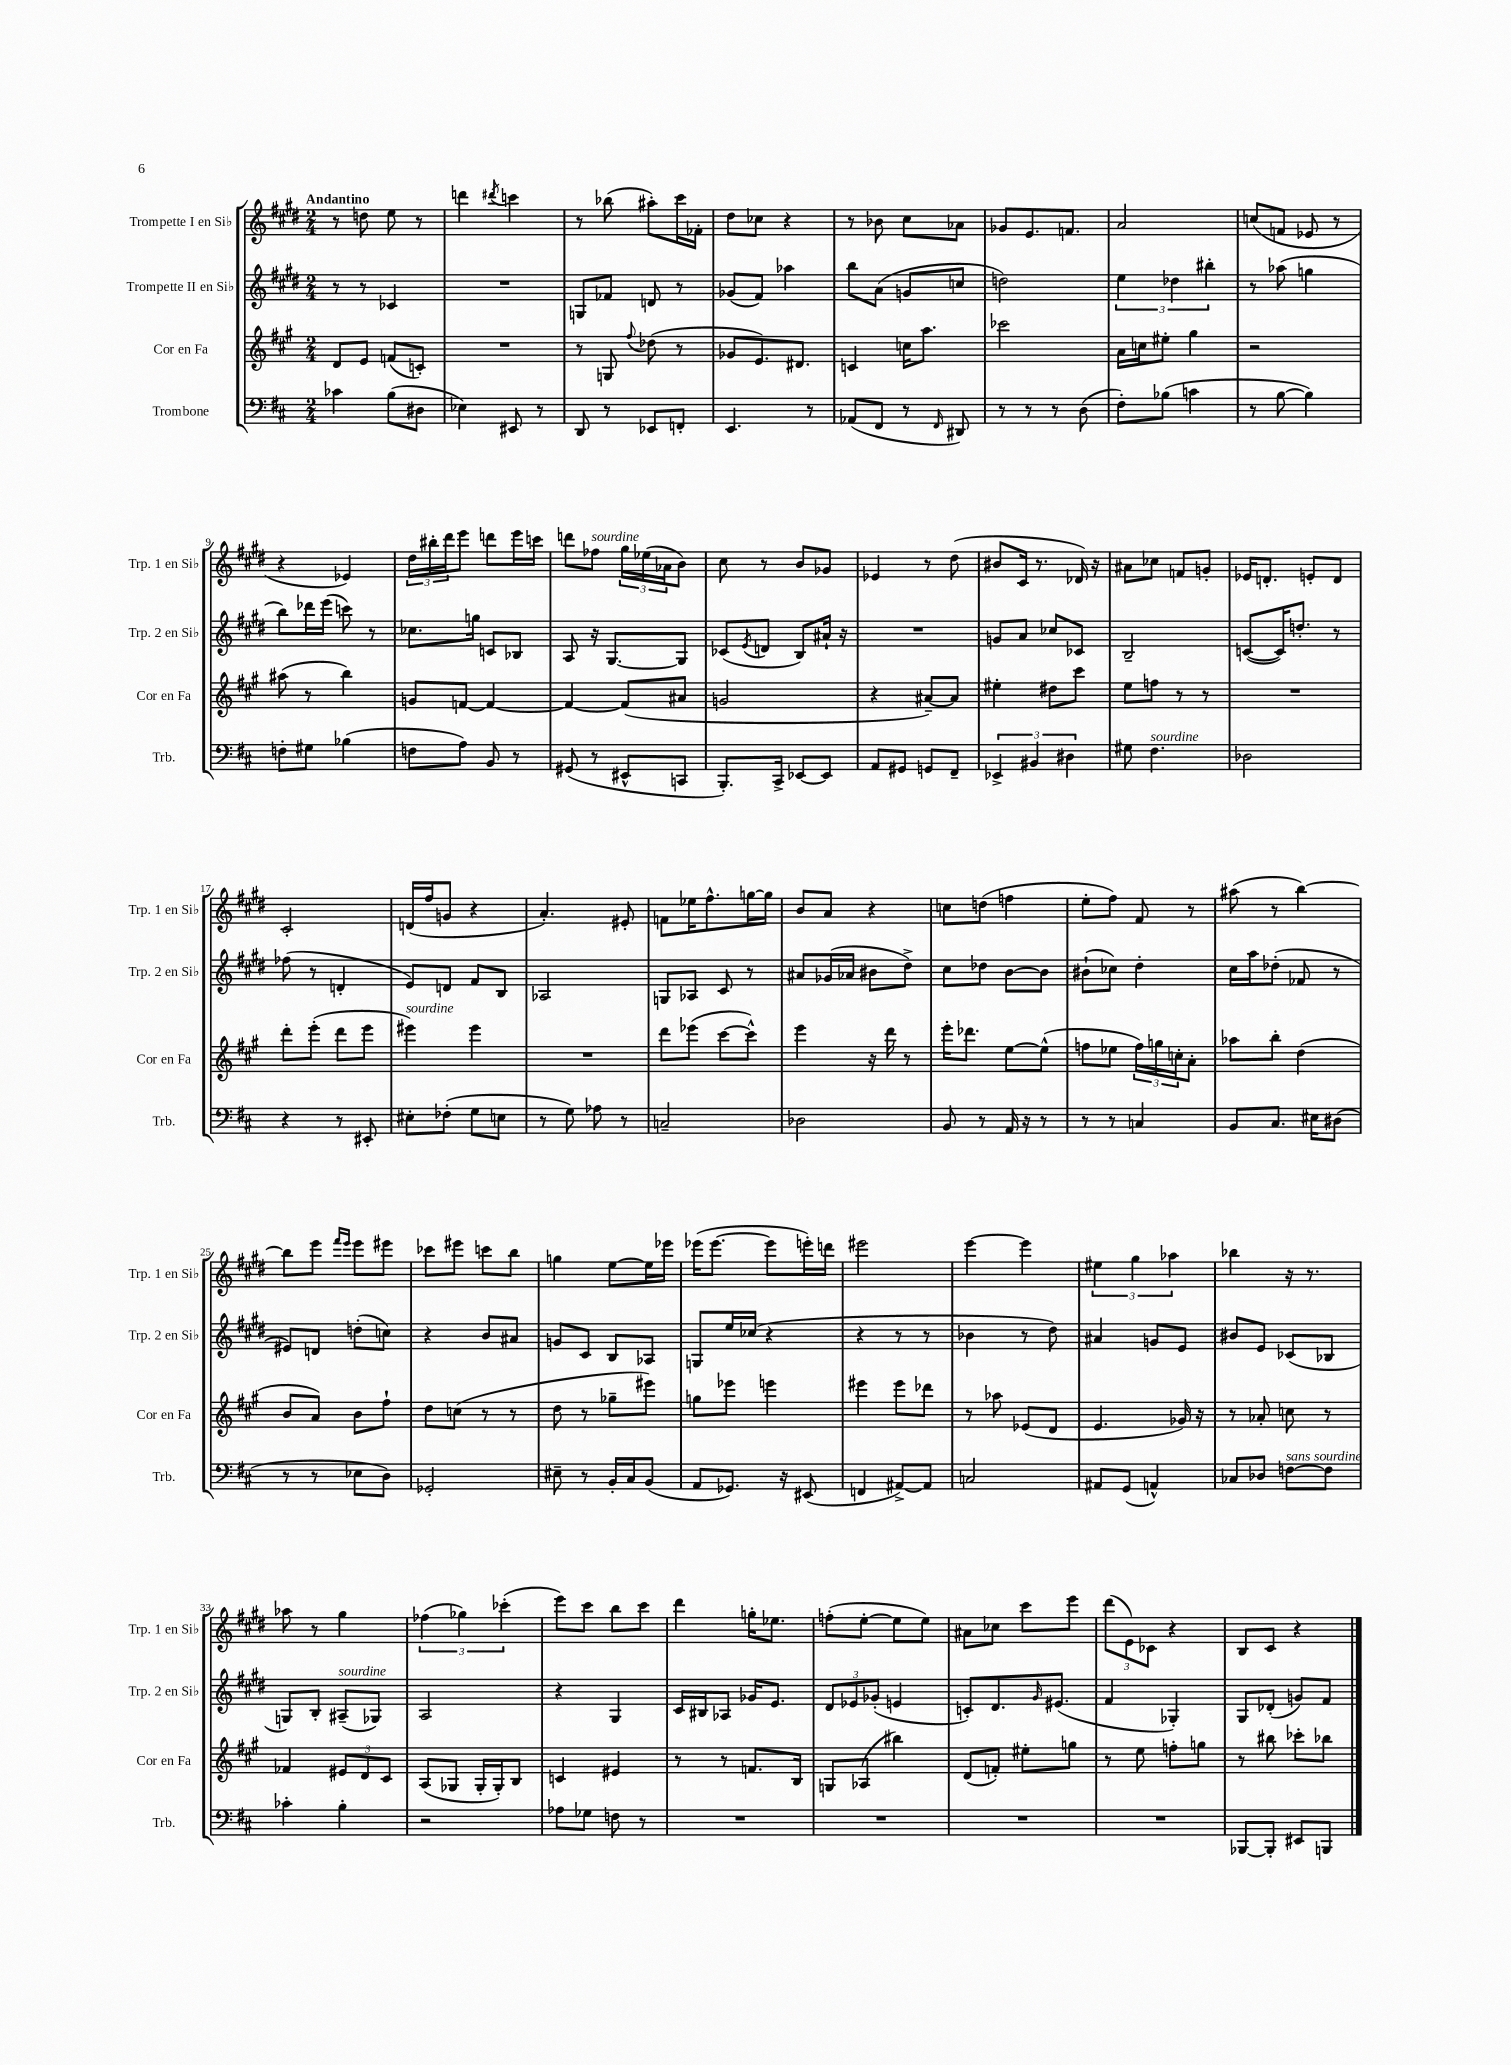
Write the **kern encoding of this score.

**kern	**kern	**kern	**kern
*staff4	*staff3	*staff2	*staff1
*clefF4	*clefG2	*clefG2	*clefG2
*k[f#c#]	*k[f#c#g#]	*k[f#c#g#d#]	*k[f#c#g#d#]
*M2/4	*M2/4	*M2/4	*M2/4
4c-	8d	8r	8r
.	8e	8r	8dd
(8B	(8f	4c-	8ee
8D#	8c')	.	8r
=	=	=	=
4E-)	2r	2r	4ddd
.	.	.	8qddd#
8EE#	.	.	4ccc
8r	.	.	.
=	=	=	=
8DD	8r	8G	8r
8r	8G	8f-	(8bb-
.	8qqff#	.	.
8EE-	(8dd-	8d	8aa#')
8FF'	8r	8r	16ccc#
.	.	.	16f-'
=	=	=	=
4.EE	8g-	(8g-	8dd#
.	8.e)	8f#)	8cc-
.	.	4aa-	4r
.	8.d#	.	.
8r	.	.	.
=	=	=	=
(8AA-	4c	8bb	8r
8FF#	.	(8a	8b-
8r	16cc	8g	8cc#
.	8.aa	.	.
16qqFF#	.	.	.
8DD#)	.	8cc	8a-
=	=	=	=
8r	2ccc-	2dd)	8g-
8r	.	.	8.e
8r	.	.	.
.	.	.	8.f
(8D	.	.	.
=	=	=	=
8F#')	16a	6ee	2a
.	16cc	.	.
(8B-	8ee#'	.	.
.	.	6dd-	.
4c	4gg#	.	.
.	.	6bb#'	.
=	=	=	=
8r	2r	8r	(8cc
[8B	.	(8aa-	8f
4B])	.	4gg	8e-
.	.	.	8r
=	=	=	=
8F'	(8aa#	8bb)	4r
8G#	8r	16ddd-	.
.	.	(16eee	.
(4B-	4bb)	8ccc)	4e-)
.	.	8r	.
=	=	=	=
8F	8g	8.cc-	24dd#
.	.	.	24bb#'
.	.	.	24ddd#
8A)	[8f	.	8eee
.	.	16gg	.
8BB	4f_	8c	8ddd
8r	.	8B-	16eee
.	.	.	16ccc
=	=	=	=
(8GG#	4f_	8A	8ddd
8r	.	16r	8ff-
.	.	[8.G#	.
8EE#^^	(8f]	.	24gg#
.	.	.	(24ee-
.	.	.	24a-
8CC	8a#	8G#]	8b)
=	=	=	=
8.BBB')	2g	(8c-	8cc#
.	.	8qe	.
.	.	8d	8r
16CC#^	.	.	.
[8EE-	.	8B)	8b
8EE-]	.	16a#`	8g-
.	.	16r	.
=	=	=	=
8AA	4r	2r	4e-
8GG#	.	.	.
8GG	[8a#~)	.	8r
8FF#~	8a#]	.	(8dd#
=	=	=	=
6EE-^	4ee#'	8g	8b#
.	.	8a	16c#
6BB#	.	.	.
.	.	.	8.r
.	8dd#	8cc-	.
6D#	.	.	.
.	8ccc#	8c-	16d-)
.	.	.	16r
=	=	=	=
8G#	8ee	2B~	8a#
4.F#	8ff	.	8cc-
.	8r	.	8f
.	8r	.	8g'
=	=	=	=
2D-	2r	([8c	16e-
.	.	.	8.d'
.	.	16c])	.
.	.	8.dd'	.
.	.	.	8e'
.	.	8r	8d
=	=	=	=
4r	8ddd'	(8ff-	2c#'
.	(8eee'	8r	.
8r	8ddd	4d'	.
8EE#'	8eee	.	.
=	=	=	=
8E#'	4eee#)	8e)	(16d
.	.	.	16ff#
(8F-'	.	8d	8g
8G	4eee#	8f#	4r
8E	.	8B	.
=	=	=	=
8r	2r	2A-	4.a')
8G)	.	.	.
8A-	.	.	.
8r	.	.	8e#'
=	=	=	=
2C~	8ddd	8G	8f
.	(8eee-	8A-	16ee-
.	.	.	8.ff#^^
.	[8ccc#	8c#	.
.	8ccc#^^])	8r	[16gg
.	.	.	16gg]
=	=	=	=
2D-	4eee	8a#	8b
.	.	(16g-	8a
.	.	16a-	.
.	16r	8b#	4r
.	16ddd	.	.
.	8r	8dd#^)	.
=	=	=	=
8BB	16eee'	8cc#	8cc
.	8.ddd-	.	.
8r	.	8dd-	(8dd
16AA	[8ee	[8b	4ff
16r	.	.	.
8r	(8ee^^]	8b]	.
=	=	=	=
8r	8ff	(8b#`	8ee'
8r	8ee-	8cc-)	8ff#)
4C	24ff)	4dd#'	8f#
.	24gg	.	.
.	24cc'	.	.
.	8a'	.	8r
=	=	=	=
8BB	8aa-	16cc#	(8aa#
.	.	16aa	.
8.C#	8bb'	(8dd-'	8r
.	(4dd	8f-	[4bb)
16E#	.	.	.
(8D#	.	8r	.
=	=	=	=
8r	8b	8e#)	8bb]
8r	8a)	8d	8eee
.	.	.	16qqfff#
.	.	.	16qqeee
8E-	8b	(8dd'	8eee
8D)	8ff#`	8cc)	8eee#
=	=	=	=
2GG-'	8dd	4r	8ccc-
.	(8cc	.	8eee#
.	8r	8b	8ccc
.	8r	8a#	8bb
=	=	=	=
8E#~	8dd	8g	4gg
8r	8r	8c#	.
16BB'	8gg-~	8B	[8ee
16C#	.	.	.
(8BB	8eee#)	8A-	16ee]
.	.	.	16eee-
=	=	=	=
8AA	8gg	8G	(16eee-
.	.	.	[8.eee-
8.GG-)	8eee-	16ee	.
.	.	(16cc-	.
.	4eee	4r	8eee-]
16r	.	.	.
(8EE#	.	.	16eee')
.	.	.	16ddd
=	=	=	=
4FF	4eee#	4r	2eee#
[8AA#^)	8eee#	8r	.
8AA#]	8ddd-	8r	.
=	=	=	=
2C	8r	4b-	[4eee
.	8aa-	.	.
.	(8e-	8r	4eee]
.	8d	8dd#)	.
=	=	=	=
8AA#	4.e	4a#	6ee#
(8GG	.	.	.
.	.	.	6gg#
4AA^^)	.	8g	.
.	.	.	6aa-
.	16g-)	8e	.
.	16r	.	.
=	=	=	=
8C-	8r	8b#	4bb-
8D-	8a-'	8e	.
[8F	8cc	(8c-	16r
.	.	.	8.r
8F]	8r	8B-	.
=	=	=	=
4c-'	4f-	8G)	8aa-
.	.	8B'	8r
4B'	12e#	(8A#~	4gg#
.	12d	.	.
.	.	8G-)	.
.	12c#	.	.
=	=	=	=
2r	(8A	2A	(6ff-
.	8G-	.	.
.	.	.	6gg-)
.	16G-'	.	.
.	16G-')	.	.
.	.	.	(6ccc-'
.	8B	.	.
=	=	=	=
8A-	4c	4r	8eee)
8G-	.	.	8ccc#
8F	4e#	4G#	8bb
8r	.	.	8ccc#
=	=	=	=
2r	8r	16c#	4ddd#
.	.	16B#	.
.	8r	8A-	.
.	8.f	16g-	16gg'
.	.	8.e	8.ee-
.	16B	.	.
=	=	=	=
2r	8G	12d#	(8ff'
.	.	12e-	.
.	(8A-	.	[8ee'
.	.	(12g-'	.
.	4bb#)	4e	8ee]
.	.	.	8ee)
=	=	=	=
2r	(8d	8c')	8a#
.	8f')	8.d#	8cc-
.	8ee#'	.	8ccc#
.	.	16qqg#	.
.	.	(8.e#	.
.	8gg	.	8eee
=	=	=	=
2r	8r	4f#	(12ddd#
.	.	.	12e)
.	8ee	.	.
.	.	.	12c-
.	8ff'	4G-')	4r
.	8gg	.	.
=	=	=	=
[8BBB-	8r	8G#	8B
8BBB-']	8bb#	(8d-'	8c#
8EE#	8ccc-'	8g)	4r
8BBB	8bb-	8f#	.
==	==	==	==
*-	*-	*-	*-
